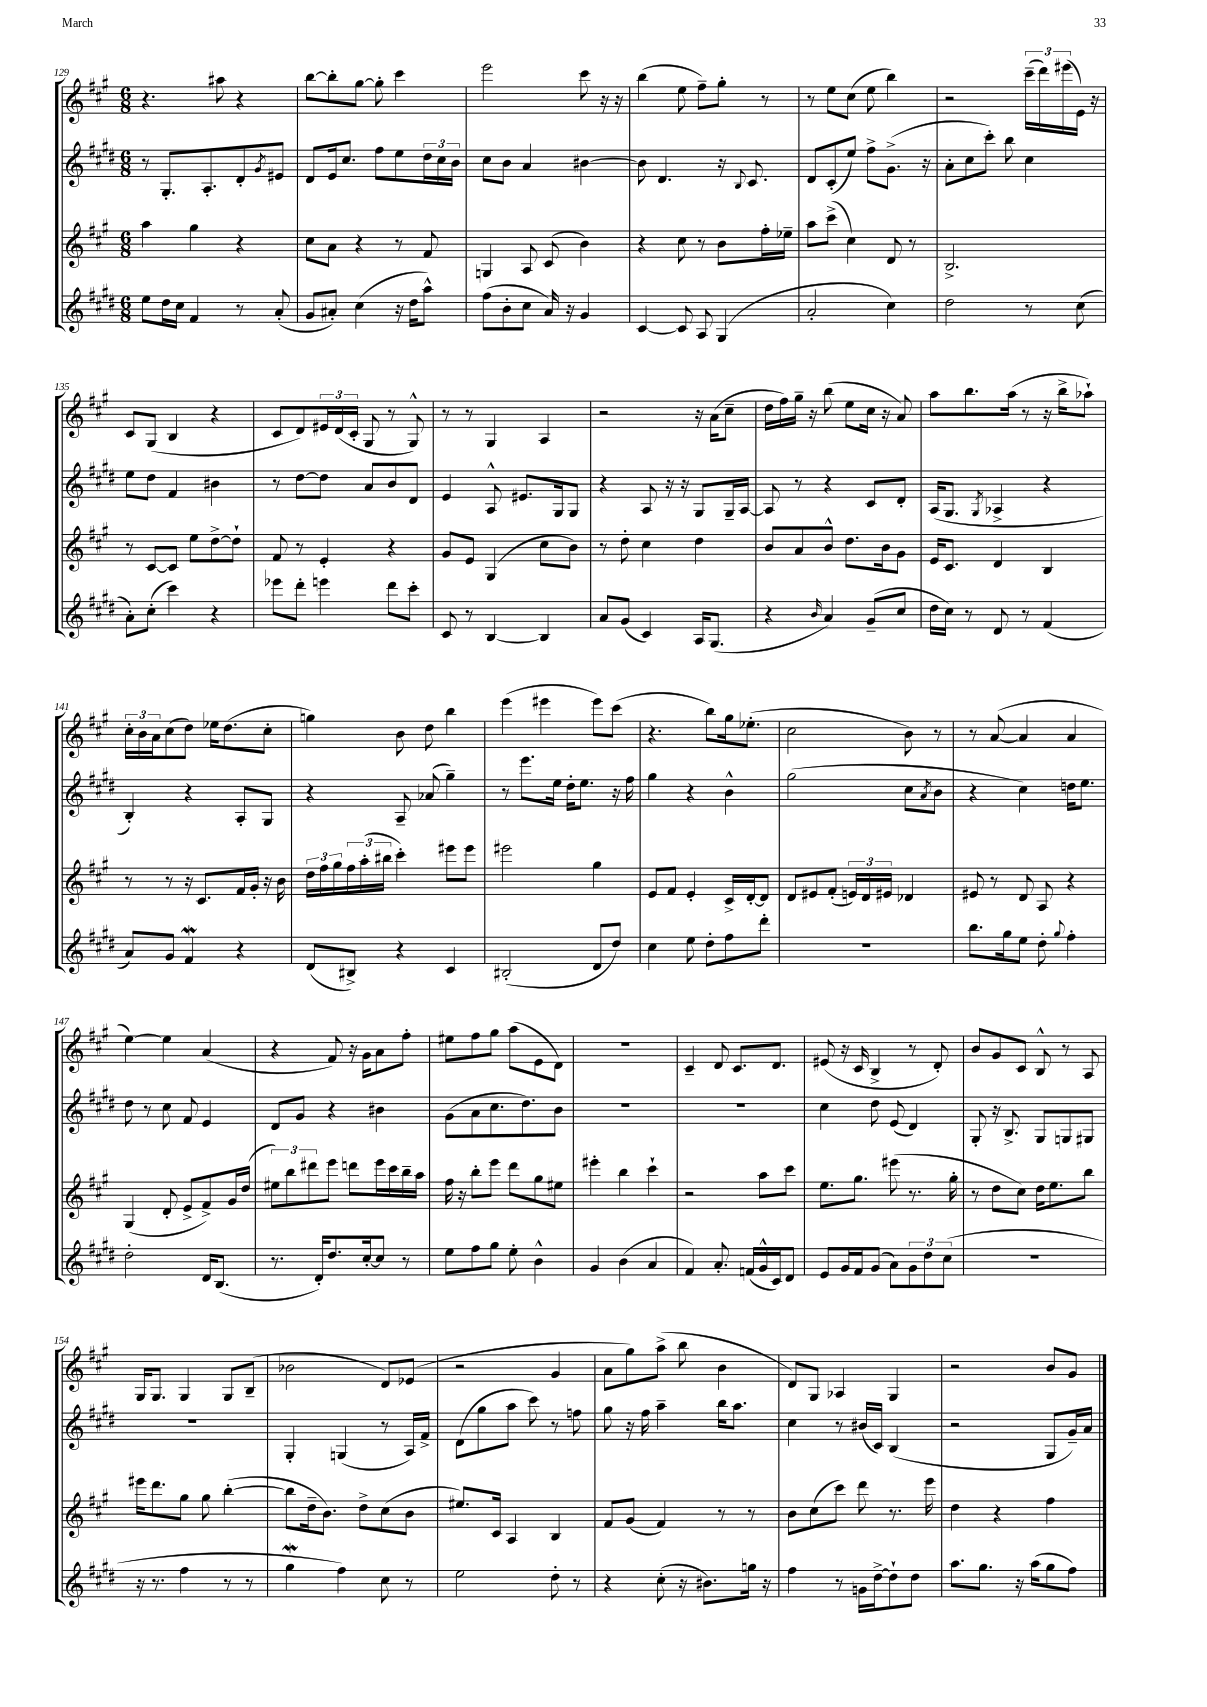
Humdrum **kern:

**kern	**kern	**kern	**kern
*staff4	*staff3	*staff2	*staff1
*clefG2	*clefG2	*clefG2	*clefG2
*k[f#c#g#d#]	*k[f#c#g#]	*k[f#c#g#d#]	*k[f#c#g#]
*M6/8	*M6/8	*M6/8	*M6/8
8ee	4aa	8r	4.r
16dd#	.	8.G#'	.
16cc#	.	.	.
4f#	4gg#	.	.
.	.	8.A'	.
.	.	.	8aa#
8r	4r	8d#'	4r
.	.	8qg#	.
(8a'	.	8e#	.
=	=	=	=
8g#	8cc#	8d#	[8bb
8a#')	8a	16e	8bb']
.	.	8.cc#	.
(4cc#	4r	.	[8gg#
.	.	8ff#	8gg#']
16r	8r	8ee	4ccc#
16dd#	.	.	.
8aa^^)	8f#	24dd#	.
.	.	24cc#	.
.	.	24b	.
=	=	=	=
(8ff#	4G	8cc#	2eee
8b'	.	8b	.
8cc#	8A	4a	.
16a)	(8c#	.	.
16r	.	.	.
4g#	4b)	[4b#	8ccc#
.	.	.	16r
.	.	.	16r
=	=	=	=
[4c#	4r	8b#]	(4bb
.	.	4.d#	.
8c#]	8cc#	.	8ee
8A	8r	.	8ff#~)
(4G#	8b	16r	8gg#'
.	.	8qqB	.
.	.	8.c#	.
.	16ff#'	.	8r
.	16ee-~	.	.
=	=	=	=
2a'	8aa	8d#	8r
.	(8ccc#^	(8c#'	8ee
.	4cc#)	8ee)	(8cc#
.	.	8ff#^	8ee
4cc#)	8d	(8.g#^	4bb)
.	8r	.	.
.	.	16r	.
=	=	=	=
2dd#	2.B^	8a'	2r
.	.	8cc#	.
.	.	8ccc#')	.
.	.	8bb	.
8r	.	4cc#	(24ccc#~
.	.	.	24ddd)
.	.	.	(24eee#
(8cc#	.	.	16e)
.	.	.	16r
=	=	=	=
8a')	8r	8ee	8c#
(8cc#'	[8c#	8dd#	(8G#
4ccc#)	8c#]	4f#	4B
.	8ee	.	.
4r	[8dd^	4b#	4r
.	8dd`]	.	.
=	=	=	=
8eee-	8f#	8r	8c#
8ddd#'	8r	[8dd#	8d)
4eee	4e'	8dd#]	24e#
.	.	.	(24d
.	.	.	24c#'
.	.	8a	8G#
8ddd#	4r	8b	8r
8ccc#'	.	8d#	8G#^^)
=	=	=	=
8c#	8g#	4e	8r
8r	8e	.	8r
[4B	(4G#	8A^^	4G#
.	.	8.e#	.
4B]	8cc#	.	4A
.	.	16G#	.
.	8b)	8G#	.
=	=	=	=
8a	8r	4r	2r
(8g#	8dd'	.	.
4c#)	4cc#	8A	.
.	.	16r	.
.	.	16r	.
16A	4dd	8G#	16r
(8.G#	.	.	(16a
.	.	16G#~	8cc#~
.	.	[16A	.
=	=	=	=
4r	8b	8A]	16dd
.	.	.	16ff#)
.	8a	8r	16gg#~
.	.	.	16r
16qqb	.	.	.
4a)	8b^^	4r	(8bb
.	8.dd	.	8ee
(8g#~	.	8c#	16cc#
.	16b	.	16r
8cc#	8g#	8d#'	8a)
=	=	=	=
16dd#	16e	(16A	8aa
16cc#)	8.c#	8.G#	.
8r	.	.	8.bb
.	.	8qG#	.
8d#	4d	4A-^	.
.	.	.	(16aa
8r	.	.	8r
(4f#	4B	4r	16r
.	.	.	16bb^
.	.	.	8aa-`)
=	=	=	=
8a)	8r	4B')	24cc#'
.	.	.	24b
.	.	.	24a
8g#	8r	.	(8cc#
4f#	16r	4r	8dd)
.	8.c#	.	.
.	.	.	16ee-
.	.	.	(8.dd
4r	16f#	8A'	.
.	16g#'	.	.
.	16r	8G#	8cc#'
.	16b	.	.
=	=	=	=
(8d#	24dd	4r	4gg)
.	24ff#	.	.
.	24gg#	.	.
8B#^)	24ff#	.	.
.	(24aa'	.	.
.	24bb#	.	.
4r	4ccc#')	8A~	8b
.	.	(8a-	8dd
4c#	8eee#	4gg#~)	4bb
.	8eee#	.	.
=	=	=	=
(2B#'	2eee#	8r	(4eee
.	.	8.eee	.
.	.	.	4eee#
.	.	16ee	.
.	.	16dd#'	.
.	.	8.ee	.
8d#	4gg#	.	8eee#)
8dd#)	.	16r	(8ccc#
.	.	16ff#	.
=	=	=	=
4cc#	8e	4gg#	4.r
.	8f#	.	.
8ee	4e'	4r	.
8dd#'	.	.	8bb)
8ff#	16c#^	4b^^	16gg#
.	[16d'	.	(8.ee-'
8ddd#'	8d]	.	.
=	=	=	=
2.r	8d	(2gg#	2cc#
.	8e#	.	.
.	(8f#'	.	.
.	24e)	.	.
.	24d	.	.
.	24e#	.	.
.	4d-	8cc#	8b)
.	.	8qa	.
.	.	8b	8r
=	=	=	=
8.bb	8e#	4r	8r
.	8r	.	([8a
16gg#	.	.	.
8ee	8d	4cc#)	4a]
8dd#'	8A	.	.
8qqgg#	.	.	.
4ff#'	4r	16dd	4a
.	.	8.ee	.
=	=	=	=
2dd#'	(4G#	8dd#	[4ee)
.	.	8r	.
.	8d'	8cc#	4ee]
.	8e^	8f#	.
16d#	8f#^)	4e	(4a
(8.B	.	.	.
.	16g#	.	.
.	(16dd	.	.
=	=	=	=
8.r	12ee#)	8d#	4r
.	12bb	.	.
.	.	8g#	.
.	12ddd#	.	.
16d#')	.	.	.
8.dd#	8eee	4r	8f#)
.	8ddd	.	16r
[16cc#'	.	.	16g#
8cc#]	16eee	4b#	8a
.	16ccc#	.	.
8r	16bb~	.	8ff#'
.	16aa	.	.
=	=	=	=
8ee	16ff#	(8g#	8ee#
.	16r	.	.
8ff#	8bb'	8a	8ff#
8gg#	8eee	8.cc#	8gg#
8ee'	8ddd	.	(8aa
.	.	8.dd#)	.
4b^^	8gg#	.	8e
.	8ee#	8b	8d)
=	=	=	=
4g#	4eee#'	2.r	2.r
(4b	4bb	.	.
4a	4ccc#`	.	.
=	=	=	=
4f#)	2r	2.r	4c#~
8.a'	.	.	8d
.	.	.	8.c#
(16f	.	.	.
16g#^^	8aa	.	.
16c#)	.	.	8.d
8d#	8ccc#	.	.
=	=	=	=
8e	8.ee	4cc#	(8e#
16g#	.	.	16r
16f#	8.gg#	.	16c#
(8g#	.	8dd#	4B^
8a)	(8eee#	(8e	.
12g#	8.r	4d#)	8r
12dd#	.	.	.
.	.	.	8d')
(12cc#	.	.	.
.	16gg#'	.	.
=	=	=	=
2.r	8r	8G#'	8b
.	8dd	16r	8g#
.	.	8.B^	.
.	8cc#)	.	8c#
.	16dd	8G#	8B^^
.	8.ee	.	.
.	.	8G	8r
.	8bb	8G#	8A
=	=	=	=
16r	16eee#	2.r	16G#
8.r	8.ddd	.	8.G#
4ff#	8gg#	.	4G#
.	8gg#	.	.
8r	([4bb'	.	8G#
8r	.	.	(8B~
=	=	=	=
4gg#	8bb]	4G#'	2b-
.	16dd~	.	.
.	8.b)	.	.
4ff#)	.	(4G	.
.	8dd^	.	.
8cc#	(8cc#	8r	8d)
8r	8b	16A)	(8e-
.	.	16f#^	.
=	=	=	=
2ee	8.ee#)	(8d#	2r
.	.	8gg#	.
.	16c#	.	.
.	4A	8aa	.
.	.	8ccc#)	.
8dd#'	4B	8r	4g#
8r	.	8ff	.
=	=	=	=
4r	8f#	8gg#	8a
.	(8g#	16r	8gg#)
.	.	16ff#	.
(8cc#'	4f#)	4aa~	(8aa^
16r	.	.	8bb
8.b#)	.	.	.
.	8r	16bb	4b
.	.	8.aa	.
16gg	8r	.	.
16r	.	.	.
=	=	=	=
4ff#	8b	4cc#	8d)
.	(8cc#	.	8G#
8r	8ccc#)	8r	4A-
16g	8ddd	(16b#	.
[16dd#^	.	16c#)	.
8dd#`]	8.r	(4B	4G#
8dd#	.	.	.
.	16eee	.	.
=	=	=	=
8.aa	4dd	2r	2r
8.gg#	.	.	.
.	4r	.	.
16r	.	.	.
(16aa	.	.	.
8gg#	4ff#	8G#	8b
8ff#)	.	16g#~)	8g#
.	.	16a	.
==	==	==	==
*-	*-	*-	*-
